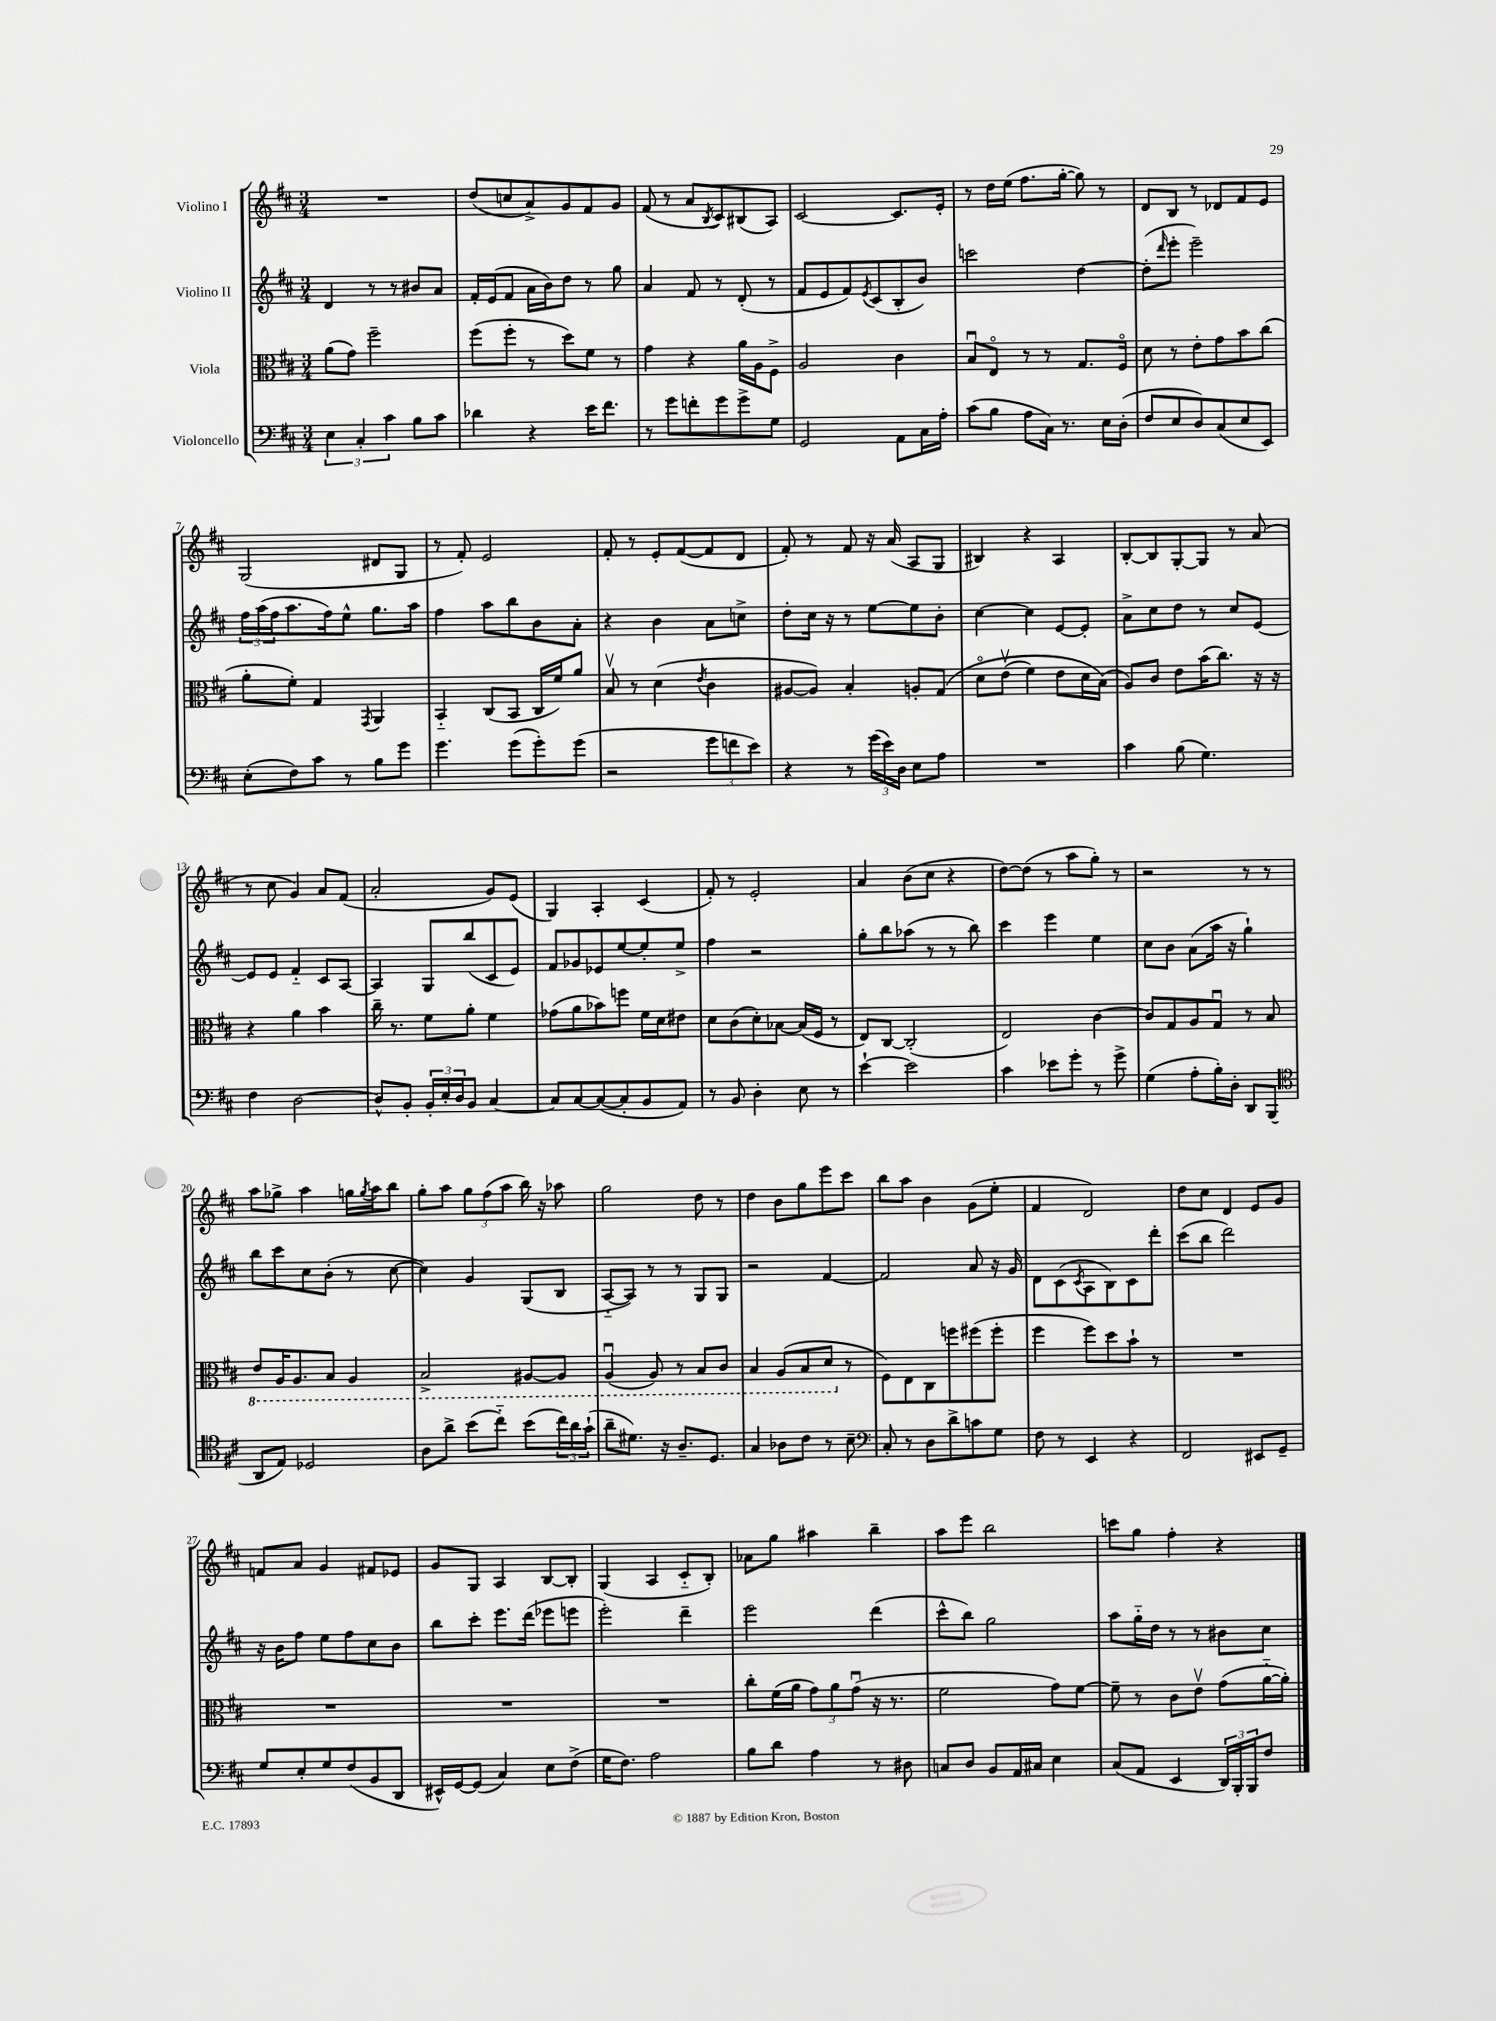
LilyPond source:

<<
\new StaffGroup <<
\new Staff = "s0" \with { instrumentName = "Violino I" } {
    \clef treble \key d \major \numericTimeSignature \time 3/4
    R2. |
    d''8( c''8 a'8->) g'8 fis'8 g'8 |
    fis'8( r8 a'8 \acciaccatura { b8 } cis'8) bis8( a8) |
    cis'2~ cis'8. e'16-. |
    r8 d''16 e''16( fis''8. g''16~-. g''8) r8 |
    d'8 b8 r8 des'8 fis'8 e'8 |
    g2( dis'8 g8 |
    r8 fis'8-.) e'2 |
    fis'8-. r8 e'8-. fis'8~( fis'8 d'8 |
    fis'8-.) r8 fis'8 r16 a'16( a8 g8 |
    bis4) r4 a4 |
    b8~-. b8 g8~-. g8 r8 a'8( |
    r8 cis''8 g'4) a'8 fis'8( |
    a'2-. g'8) e'8( |
    g4) a4-. cis'4( |
    fis'8-.) r8 e'2-. |
    a'4 b'8( cis''8 r4 |
    d''8~) d''8( r8 a''8 g''8-.) r8 |
    r2 r8 r8 |
    a''8 ges''8-> a''4 g''16 \acciaccatura { g''8 } a''16 b''8 |
    g''8-. a''8 \tuplet 3/2 { g''8 fis''8( a''8 } b''16) r16 aes''8 |
    g''2 d''8 r8 |
    d''4 b'8 g''8 e'''8 cis'''8 |
    b''8 a''8 b'4 g'8( e''8-. |
    fis'4 d'2) |
    d''8 cis''8 d'4 e'8 g'8 |
    f'8 a'8 g'4 fis'8 ees'8 |
    g'8 g8 a4 b8~ b8-. |
    g4( a4 cis'8-_ b8-.) |
    aes'8 g''8 ais''4 b''4-- |
    a''8 e'''8 b''2 |
    c'''8 g''8 fis''4-. r4 \bar "|." |
}
\new Staff = "s1" \with { instrumentName = "Violino II" } {
    \clef treble \key d \major \numericTimeSignature \time 3/4
    d'4 r8 r8 bis'8 a'8 |
    fis'16-. e'16( fis'8 a'16 b'16) d''8 r8 g''8 |
    a'4 fis'8 r8 d'8-.( r8 |
    fis'8 e'8 fis'8) \acciaccatura { e'8 } cis'8( b8-. b'8) |
    c'''2 d''4~ |
    d''8-.( \grace { d'''16 } e'''8-. e'''2--) |
    \tuplet 3/2 { fis''16 a''16( fis''16 } a''8. fis''16) e''8-^ g''8. a''16 |
    fis''4 a''8 b''8 b'8 a'8-. |
    r4 b'4 a'8 c''8-> |
    d''8-. cis''16 r16 r8 e''8~ e''8 b'8-. |
    cis''4~ cis''4 e'8~ e'8-. |
    a'8-> cis''8 d''8 r8 cis''8 e'8~ |
    e'8 e'8 fis'4-_ cis'8 a8~ |
    a4 g8 b''8( cis'8 e'8) |
    fis'8 ges'8 ees'8 e''8~ e''8-. e''8-> |
    fis''4 r2 |
    g''8-. b''8 aes''8( r8 r8 b''8) |
    cis'''4 e'''4 e''4 |
    cis''8 b'8 a'8( a''16 r16 g''4-!) |
    b''8 cis'''8 cis''8 b'8-.( r8 cis''8~ |
    cis''4) g'4 g8( b8 |
    a8~-_ a8) r8 r8 g8 g8 |
    r2 fis'4~ |
    fis'2 a'8 r16 g'16 |
    d'8 cis'8( \acciaccatura { cis'8 } a8 b8) cis'8 d'''8-. |
    cis'''8( b''8 d'''2) |
    r16 b'16 fis''8 e''8 fis''8 cis''8 b'8 |
    b''8 cis'''8-. e'''8. d'''16( ees'''8 e'''8 |
    e'''2-.) d'''4-- |
    e'''2 d'''4( |
    cis'''8-^ b''8) g''2 |
    a''8 g''16-_ d''16 r8 r8 bis'8 cis''8 \bar "|." |
}
\new Staff = "s2" \with { instrumentName = "Viola" } {
    \clef alto \key d \major \numericTimeSignature \time 3/4
    a'8( g'8) fis''2-- |
    fis''8( fis''8-. r8 d''8) fis'8 r8 |
    g'4 r4 a'16 a16 fis8-> |
    a2 cis'4 |
    b8\downbow e8\flageolet r8 r8 g8. fis16\flageolet |
    d'8 r8 e'8-. g'8 b'8 cis''8( |
    a'8-. fis'8-.) g4 \acciaccatura { g,8 } a,4 |
    b,4-_ cis8( b,8 cis16 fis'16) a'8 |
    b8\upbow r8 d'4( \acciaccatura { e'8 } cis'4 |
    ais8~ ais8) b4-. a8-. g8\( |
    d'8\flageolet e'8\upbow( fis'4) e'8 d'16 b16(\) |
    a8) cis'8 e'8 b'16( cis''8.) r16 r16 |
    r4 a'4 b'4 |
    cis''16-- r8. fis'8 a'8-. fis'4 |
    ges'8( a'8 bes'8) f''8 fis'16 d'16 eis'8 |
    d'8 cis'8( d'8-.) bes8~ bes16( fis16 r8 |
    e8) cis8~ cis2-.( |
    e2) cis'4~ |
    cis'8 g8 a8 g8\downbow r8 b8 |
    \ottava #-1 e8 a,16 a,8. b,8 a,4 |
    b,2-> ais,8~ ais,8 |
    a,4\downbow( a,8) r8 b,8 cis8 |
    b,4 a,8( b,8 d8 \ottava #0 r8 |
    fis8) e8 cis8 f''8 fis''8( fis''8-. |
    fis''4 fis''8) d''8 b'8-! r8 |
    R2. |
    R2. |
    R2. |
    R2. |
    cis''8-. fis'16( a'16 \tuplet 3/2 { g'8) a'8 g'8\downbow( } r16 r8. |
    fis'2 g'8) fis'8~ |
    fis'8-- r8 cis'8 e'8\upbow g'8( a'16~-_ a'16-.) \bar "|." |
}
\new Staff = "s3" \with { instrumentName = "Violoncello" } {
    \clef bass \key d \major \numericTimeSignature \time 3/4
    \tuplet 3/2 { e4 cis4-. cis'4 } b8 cis'8 |
    des'4 r4 e'16 fis'8. |
    r8 g'8 f'8-. g'8 g'8-> g8 |
    g,2 a,8 cis16 a16-. |
    cis'8( b8 a8 cis16) r8. e16 d16-.( |
    fis8 e8 d8) cis8( e8 e,8) |
    e8-.( fis8) cis'8 r8 b8 g'8 |
    g'4. g'8( g'8-.) g'8( |
    r2 \tuplet 3/2 { g'8 f'8 e'8) } |
    r4 r8 \tuplet 3/2 { g'16( e'16) d16 } e8 a8 |
    R2. |
    cis'4 b8( g4.) |
    fis4 d2~ |
    d8-^ b,8-. \tuplet 3/2 { b,16-. e16-. d16 } b,8 cis4~ |
    cis8 cis8~ cis8~( cis8-. b,8 a,8) |
    r8 b,8 d4-. e8 r8 |
    e'4~-! e'2 |
    cis'4 ees'8 g'8-. r8 g'8-> |
    g4( a8-. b16-.) d16-. d,8 b,,8( |
    \clef tenor a,8 e8) des2 |
    a8 a'8-> b'8( cis''8-_) b'8( \tuplet 3/2 { cis''16) a'16 g'16-!( } |
    a'8-- dis'8.) r16 a8.-- d8. |
    g4 aes8 cis'8 r8 b8-- |
    \clef bass cis8-. r8 d8 d'8-> c'8 g8 |
    fis8 r8 e,4 r4 |
    fis,2 eis,8 g,8-- |
    g8 e8-. g8 fis8( b,8 d,8 |
    eis,16-^) g,16~ g,8( cis4) e8 fis8->( |
    g16 fis8.) a2 |
    b8 d'8 a4 r8 dis8 |
    c8 d8 b,8 a,16 cis16 e4 |
    cis8( a,8 e,4 \tuplet 3/2 { d,16) b,,16-. b,,16 } fis8 \bar "|." |
}
>>
>>
